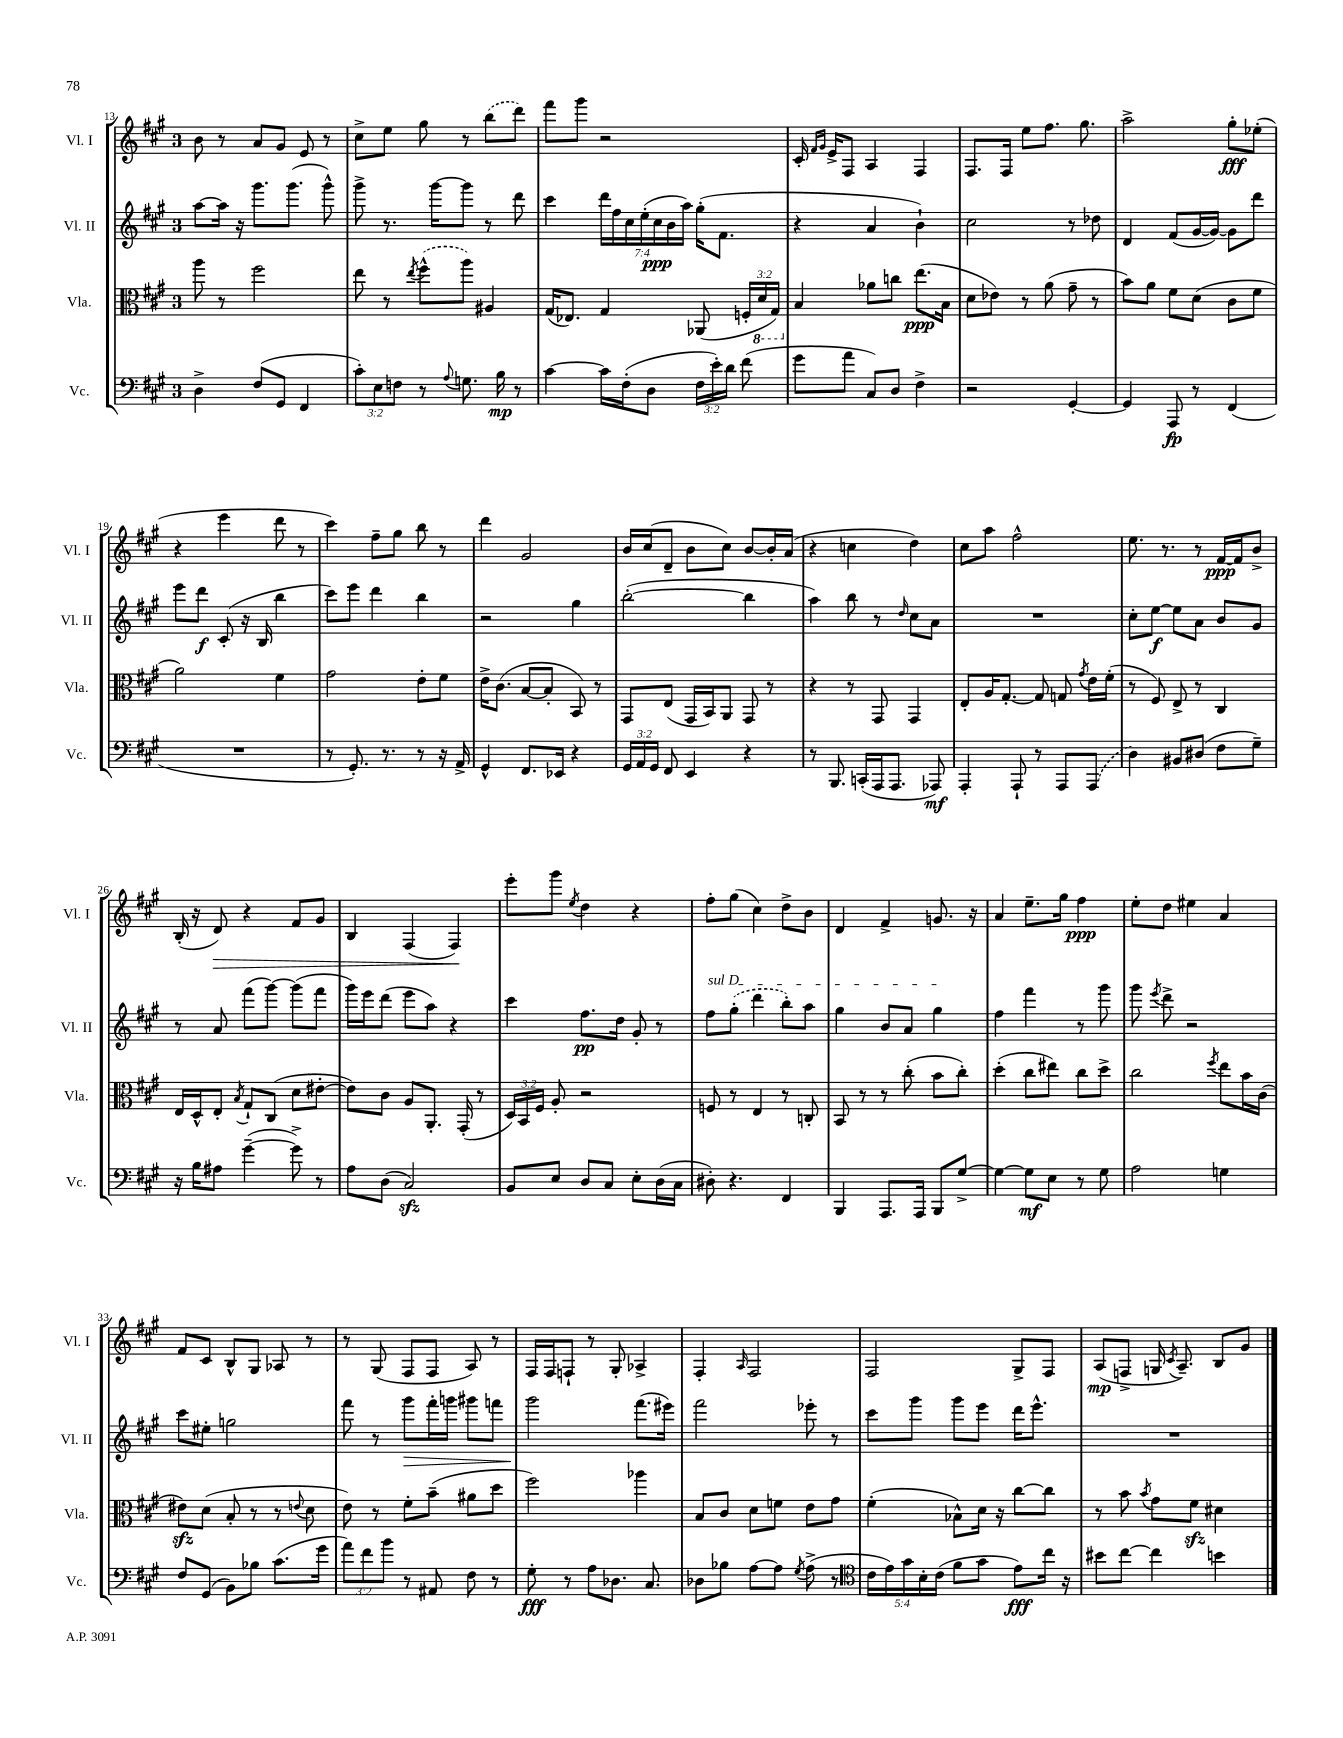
<<
\new StaffGroup <<
\new Staff = "s0" \with { instrumentName = "Vl. I" shortInstrumentName = "Vl. I" } {
    \clef treble \key a \major \once \override Staff.TimeSignature.style = #'single-digit \time 3/4
    \autoBeamOff b'8 r8 a'8[ gis'8] e'8 r8 |
    cis''8[-> e''8] gis''8 r8 \once \slurDashed b''8[( d'''8]) |
    fis'''8[ gis'''8] r2 |
    cis'16-. \grace { fis'16[ gis'16] } e'16[-> fis8] a4 fis4 |
    fis8.[ fis16] e''8[ fis''8.] gis''8. |
    a''2-> gis''8[-.\fff ees''8]-.( |
    r4 e'''4 d'''8 r8 |
    cis'''4) fis''8[-- gis''8] b''8 r8 |
    d'''4 gis'2 |
    b'16[ cis''16( d'8]-- b'8[ cis''8]) b'8[~ b'16-. a'16]( |
    r4 c''4 d''4) |
    cis''8[ a''8] fis''2-^ |
    e''8. r8. r8 fis'16[~\ppp fis'16 b'8]-> |
    b16-.( r16 d'8\>) r4 fis'8[ gis'8] |
    b4 fis4( fis4\!) |
    e'''8[-. gis'''8] \acciaccatura { e''8 } d''4 r4 |
    fis''8[-. gis''8]( cis''4) d''8[-> b'8] |
    d'4 fis'4-> g'8. r16 |
    a'4 e''8.[-- gis''16] fis''4\ppp |
    e''8[-. d''8] eis''4 a'4 |
    fis'8[ cis'8] b8[-^ gis8] aes8 r8 |
    r8 gis8( fis8[ fis8] a8) r8 |
    fis16[ fis16 f8]-! r8 gis8-. aes4-> |
    fis4-. \grace { a16 } fis2 |
    fis2 gis8[-> fis8] |
    a8[\mp( f8]-> g16 \acciaccatura { cis'8 } a8.--) b8[ gis'8] \bar "|." |
}
\new Staff = "s1" \with { instrumentName = "Vl. II" shortInstrumentName = "Vl. II" } {
    \clef treble \key a \major \once \override Staff.TimeSignature.style = #'single-digit \time 3/4 \override Staff.TupletNumber.text = #tuplet-number::calc-fraction-text
    \autoBeamOff a''8[~ a''16] r16 gis'''8.[ gis'''8.]( gis'''8-^) |
    gis'''8-> r8. gis'''16[~ gis'''8] r8 d'''8 |
    cis'''4 \tuplet 7/4 { d'''16[ fis''16 cis''16 e''16-.( cis''16\ppp b'16 a''16]) } gis''16[-.( fis'8.] |
    r4 a'4 b'4-!) |
    cis''2 r8 des''8 |
    d'4 fis'8[( gis'16~ gis'16]~) gis'8[ d'''8] |
    e'''8[ d'''8]\f cis'8-.( r16 b16 b''4 |
    cis'''8[) e'''8] d'''4 b''4 |
    r2 gis''4 |
    b''2~-.( b''4 |
    a''4) b''8 r8 \grace { d''16 } cis''8[ a'8] |
    R2. |
    cis''8[-. e''8]~\f e''8[ a'8] b'8[ gis'8] |
    r8 a'8 fis'''8[( gis'''8]~) gis'''8[( fis'''8] |
    gis'''16[) e'''16 d'''8]( e'''8[ a''8]) r4 |
    cis'''4 fis''8.[\pp d''16] gis'8-. r8 |
    \once \override TextSpanner.bound-details.left.text = \markup { \italic "sul D" } fis''8[\startTextSpan \once \slurDashed gis''8]-.( d'''4 b''8[-.) a''8] |
    gis''4 b'8[ a'8] gis''4\stopTextSpan |
    fis''4 fis'''4 r8 gis'''8 |
    gis'''8 \acciaccatura { e'''8 } d'''8-> r2 |
    cis'''8[ eis''8]-. g''2 |
    fis'''8 r8 gis'''8[\> fis'''16-. g'''16] gis'''8[ f'''8] |
    gis'''2\! fis'''8.[( eis'''16]) |
    fis'''2 ees'''8-. r8 |
    cis'''8[ gis'''8] gis'''8[ e'''8] d'''16[ e'''8.]-^ |
    R2. \bar "|." |
}
\new Staff = "s2" \with { instrumentName = "Vla." shortInstrumentName = "Vla." } {
    \clef alto \key a \major \once \override Staff.TimeSignature.style = #'single-digit \time 3/4 \override Staff.TupletNumber.text = #tuplet-number::calc-fraction-text
    \autoBeamOff a''8 r8 fis''2 |
    e''8 r8 \acciaccatura { e''8 } \once \slurDashed fis''8[-^( a''8]) ais4 |
    gis16[( ees8.]) gis4 aes,8( \tuplet 3/2 { f16[-. \ottava #-1 d16 gis,16]) \ottava #0 } |
    b4 aes'8[ c''8] e''8.[\ppp( b16] |
    d'8[ ees'8]) r8 a'8( gis'8-- r8 |
    b'8[) a'8] fis'8[ d'8]( cis'8[ fis'8] |
    a'2) fis'4 |
    gis'2 e'8[-. fis'8] |
    e'16[-> cis'8.]( b8[~ b8]-. b,8) r8 |
    gis,8[ e8]( gis,16[ b,16) a,8] gis,8 r8 |
    r4 r8 gis,8 gis,4 |
    e8[-. a16 gis8.]~-. gis8 g8 \acciaccatura { gis'8 } e'16[ fis'16]-.( |
    r8 fis8) e8-> r8 cis4 |
    e16[ d16-^ e8]-. \acciaccatura { b8 } gis8[-! cis8]( d'8[ eis'8]~-. |
    eis'8[) cis'8] a8[ a,8.]-. gis,16-.( r8 |
    \tuplet 3/2 { d16[) b,16 fis16] } a8-. r2 |
    f8 r8 e4 r8 c8-. |
    b,8 r8 r8 cis''8-.( b'8[ cis''8]-.) |
    d''4-.( cis''8[ eis''8]) cis''8[ d''8]-> |
    cis''2 \acciaccatura { fis''8 } e''8[ b'16 cis'16]( |
    eis'8[\sfz) d'8]( b8-. r8 r8 \appoggiatura { e'8 } d'8 |
    e'8) r8 fis'8[-. b'8]--( ais'8[ d''8] |
    fis''2) aes''4 |
    b8[ cis'8] d'8[ f'8] e'8[ gis'8] |
    fis'4-.( bes8[-^) d'16] r16 cis''8[~ cis''8] |
    r8 b'8 \acciaccatura { b'8 } gis'8[ fis'8]\sfz dis'4 \bar "|." |
}
\new Staff = "s3" \with { instrumentName = "Vc." shortInstrumentName = "Vc." } {
    \clef bass \key a \major \once \override Staff.TimeSignature.style = #'single-digit \time 3/4 \override Staff.TupletNumber.text = #tuplet-number::calc-fraction-text
    \autoBeamOff d4-> fis8[( gis,8] fis,4 |
    \tuplet 3/2 { cis'8[-.) e8 f8] } r8 \appoggiatura { a8 } g8. b16\mp r8 |
    cis'4~ cis'16[ fis16-.( d8] \tuplet 3/2 { fis16[ e'16-.) d'16] } fis'8( |
    gis'8[ a'8] cis8[) d8] fis4-> |
    r2 gis,4~-. |
    gis,4 a,,8\fp r8 fis,4( |
    R2. |
    r8 gis,8.-.) r8. r8 r16 a,16-> |
    gis,4-^ fis,8.[ ees,16] r4 |
    \tuplet 3/2 { gis,16[ a,16 gis,16] } fis,8 e,4 r4 |
    r8 b,,8. c,16[-.( a,,16 a,,8.] aes,,8\mf) |
    a,,4-. a,,8-! r8 a,,8[ \once \slurDashed a,,8]( |
    d4) bis,8[ dis8]( fis8[ gis8]--) |
    r16 b16[ ais8] gis'4~--( gis'8->) r8 |
    a8[ d8]( cis2\sfz) |
    b,8[ e8] d8[ cis8] e8[-. d16( cis16] |
    dis8-.) r4. fis,4 |
    b,,4 a,,8.[ a,,16] b,,8[ gis8]~-> |
    gis4~ gis8[\mf e8] r8 gis8 |
    a2 g4 |
    fis8[ gis,8]( b,8[) bes8] cis'8.[( gis'16] |
    \tuplet 3/2 { a'8[) fis'8 b'8] } r8 ais,8 fis8 r8 |
    gis8-.\fff r8 a8[ des8.] cis8. |
    des8[ bes8] a8[~ a8] \acciaccatura { gis8 } a8->( r8 |
    \clef tenor \tuplet 5/4 { cis'16[ e'16) gis'16 b16-. cis'16]( } fis'8[ gis'8] e'8[\fff) cis''16] r16 |
    bis'8[ cis''8]~ cis''4 b'4 \bar "|." |
}
>>
>>
\layout { \context { \Score currentBarNumber = #13 } }
